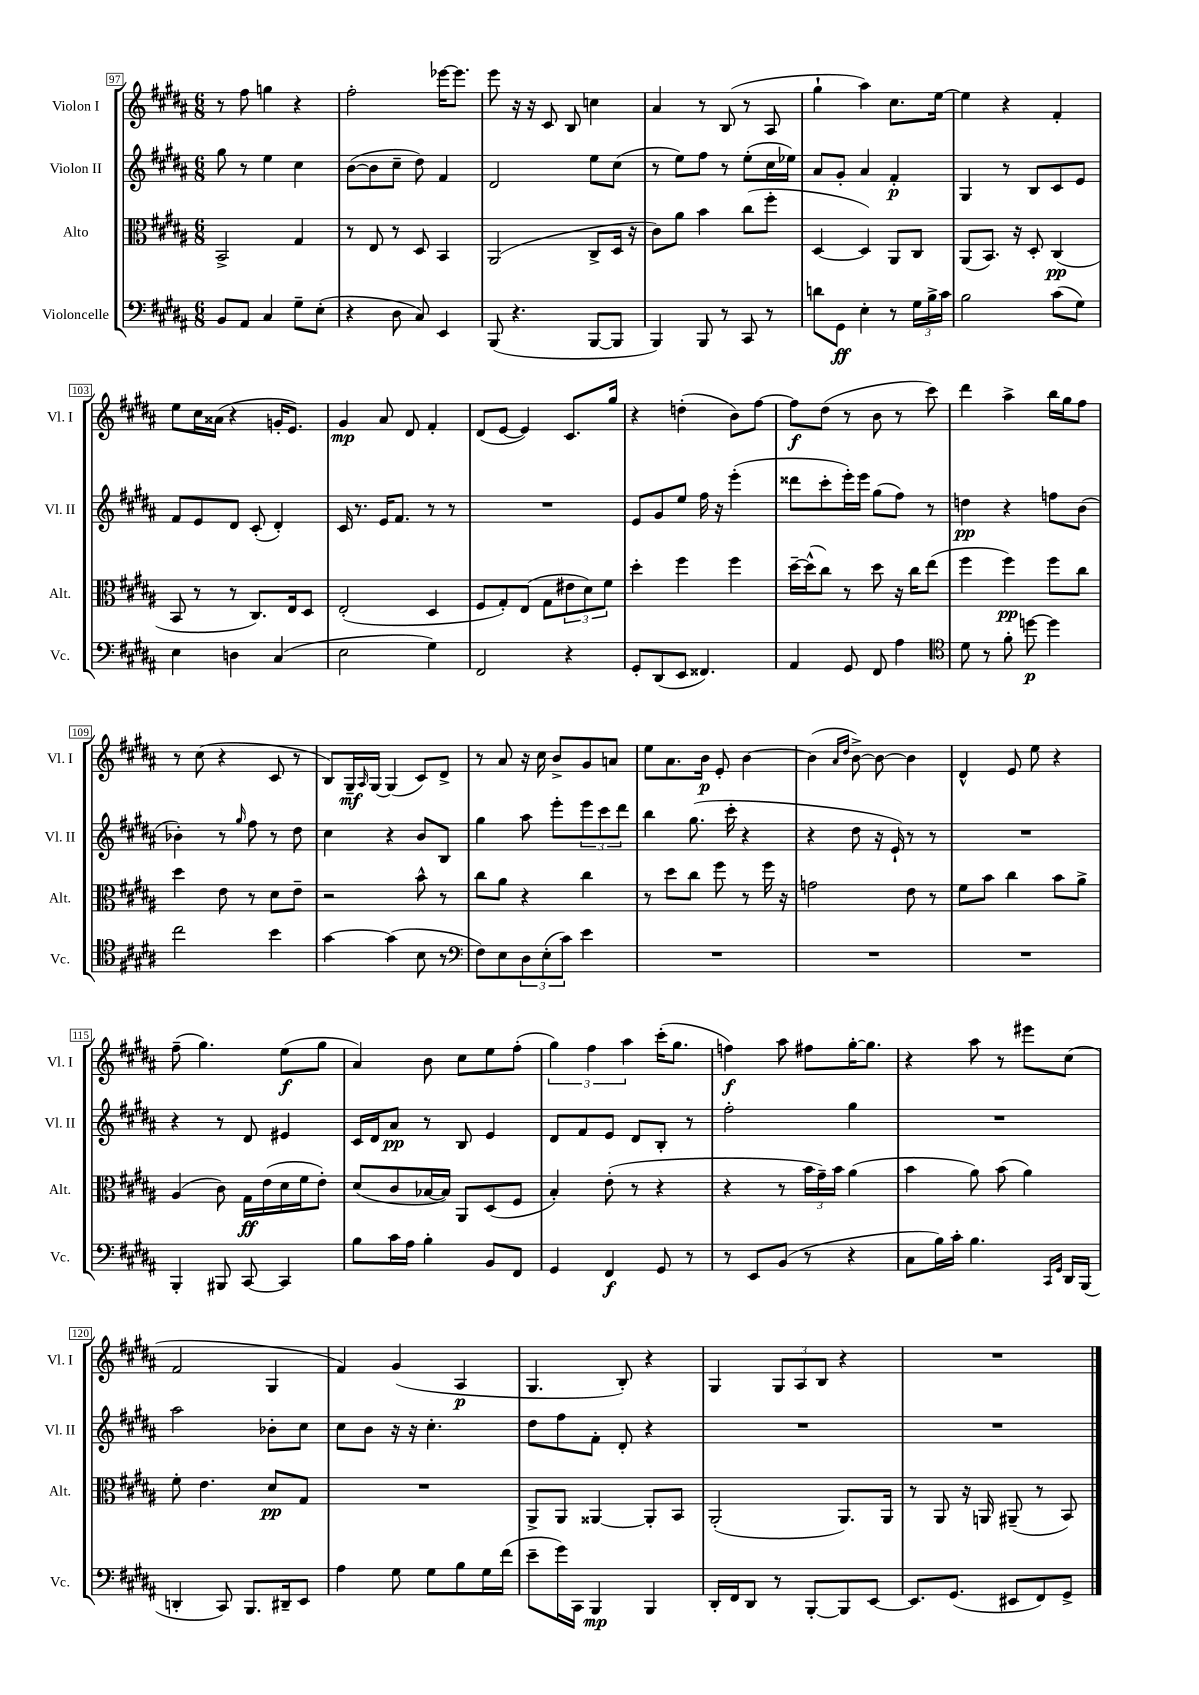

**kern	**kern	**kern	**kern
*staff4	*staff3	*staff2	*staff1
*clefF4	*clefC3	*clefG2	*clefG2
*k[f#c#g#d#a#]	*k[f#c#g#d#a#]	*k[f#c#g#d#a#]	*k[f#c#g#d#a#]
*M6/8	*M6/8	*M6/8	*M6/8
8BB/L	2BB^/	8gg#\	8r
8AA#/J	.	8r	8ff#\
4C#/	.	4ee\	4gg\
8G#~\L	4G#/	4cc#\	4r
(8E'\J	.	.	.
=	=	=	=
4r	8r	([8b\L	2ff#'\
.	8E/	8b\]	.
8D#\	8r	8cc#~\J	.
8C#/)	8D#/	8dd#\)	.
4EE/	4BB/	4f#/	[16eee-\LK
.	.	.	8.eee-\]J
=	=	=	=
(8BBB/	(2AA#/	2d#/	8eee\
4.r	.	.	16r
.	.	.	16r
.	.	.	8c#/
.	.	.	8B/
[8BBB/L	8C#^/L	8ee\L	4cc\
8BBB/]J	16D#/Jk	(8cc#\J	.
.	16r	.	.
=	=	=	=
4BBB/)	8c#\L)	8r	4a#/
.	8a#\J	8ee\L)	.
8BBB/	4b\	8ff#\J	8r
8r	.	8r	(8B/
8CC#/	(8cc#\L	(8ee'\L	8r
8r	8ff#'\J	16cc#\L	8A#/
.	.	16ee-\JJ)	.
=	=	=	=
8d\L	[4D#/	8a#/L	4gg#`\
8GG#\J	.	8g#'/J	.
4E'\	4D#/])	4a#/	4aa#\)
8r	8AA#/L	4f#'/	8.cc#\L
24G#\LL	8C#/J	.	.
24B^\	.	.	.
.	.	.	[16ee\Jk
24c#\JJ	.	.	.
=	=	=	=
2B\	(8AA#/L	4G#/	4ee\]
.	8.BB/J)	.	.
.	.	8r	4r
.	16r	.	.
.	8D#'/	8B/L	.
(8c#\L	(4C#/	8c#/	4f#'/
8G#\J)	.	8e/J	.
=	=	=	=
4E\	8BB/	8f#/L	8ee\L
.	8r	8e/	16cc#\L
.	.	.	(16a##\JJ
4D\	8r	8d#/J	4r
.	8.C#/L)	(8c#'/	.
(4C#/	.	4d#'/)	16g'/LK
.	16E/k	.	8.e/J)
.	8D#/J	.	.
=	=	=	=
2E\	(2E'/	16c#/	4g#/
.	.	8.r	.
.	.	16e/LK	8a#/
.	.	8.f#/J	.
.	.	.	8d#/
4G#\)	4D#/	8r	4f#'/
.	.	8r	.
=	=	=	=
2FF#/	8F#/L	2.r	(8d#/L
.	8G#'/)	.	[8e/J
.	(8E/J	.	4e/])
.	8G#\L	.	.
4r	12e#\	.	8.c#/L
.	12d#\)	.	.
.	12f#\J	.	.
.	.	.	16gg#/Jk
=	=	=	=
8GG#'/L	4dd#'\	8e/L	4r
(8DD#/	.	8g#/	.
8EE/J	4ff#\	8ee/J	(4dd'\
4.FF##/)	.	16ff#\	.
.	.	16r	.
.	4ff#\	(4eee'\	8b\L)
.	.	.	[8ff#\J
=	=	=	=
4AA#/	[16dd#~\LL	8ddd##\L	8ff#\]L
.	(16dd#^^\]J	.	.
.	8cc#\J)	8ccc#'\	(8dd#\J
8GG#/	8r	16eee'\L)	8r
.	.	16eee\JJ	.
8FF#/	8dd#\	(8gg#\L	8b\
4A#\	16r	8ff#\J)	8r
.	16cc#\LK	.	.
.	(8ee\J	8r	8ccc#\)
=	=	=	=
*clefC4	*	*	*
8d#\	4ff#\	4dd\	4ddd#\
8r	.	.	.
8f#'\	4ff#\)	4r	4aa#^\
[8dd\	.	.	.
4dd\]	8ff#\L	8ff\L	16bb\LL
.	.	.	16gg#\J
.	8cc#\J	(8b\J	8ff#\J
=	=	=	=
2cc#\	4dd#\	4b-'\)	8r
.	.	.	(8cc#\
.	8e\	8r	4r
.	.	16qqgg#/	.
.	8r	8ff#\	.
4b\	8d#\L	8r	8c#/
.	8e~\J	8dd#\	8r
=	=	=	=
[4g#\	2r	4cc#\	8B/L)
.	.	.	16G#~/L
.	.	.	16qqA#/
.	.	.	[16G#/JJ
(4g#\]	.	4r	(4G#/]
8B\	8b^^\	8b/L	8c#/L)
8r	8r	8B/J	8d#^/J
=	=	=	=
*clefF4	*	*	*
8F#\L)	8cc#\L	4gg#\	8r
8E\	8a#\J	.	8a#/
12D#\	4r	8aa#\	16r
.	.	.	16cc#\
(12E'\	.	.	.
.	.	8eee'\L	8b^/L
12c#\J)	.	.	.
4e\	4cc#\	12eee\	8g#/
.	.	12ccc#\	.
.	.	.	8a/J
.	.	12ddd#\J	.
=	=	=	=
2.r	8r	4bb\	8ee\L
.	8dd#\L	.	8.a#\
.	8cc#\J	(8.gg#\	.
.	.	.	16b\Jk
.	8ff#\	.	8e'/
.	.	16ccc#'\	.
.	8r	4r	[4b\
.	16ff#\	.	.
.	16r	.	.
=	=	=	=
2.r	2g\	4r	(4b\]
.	.	.	16qqa#/LL
.	.	.	16qqdd#/JJ
.	.	8dd#\	[8b^\)
.	.	16r	8b\_
.	.	16e`/)	.
.	8e\	8r	4b\]
.	8r	8r	.
=	=	=	=
2.r	8f#\L	2.r	4d#^^/
.	8b\J	.	.
.	4cc#\	.	8e/
.	.	.	8ee\
.	8b\L	.	4r
.	8a#^\J	.	.
=	=	=	=
4BBB'/	(4A#/	4r	(8ff#~\
.	.	.	4.gg#\)
8BBB#/	8c#\)	8r	.
[8CC#/	16G#\LL	8d#/	.
.	(16e\	.	.
4CC#/]	16d#\	4e#/	(8ee\L
.	16f#\J	.	.
.	8e'\J)	.	8gg#\J
=	=	=	=
8B\L	(8d#/L	16c#/LL	4a#/)
.	.	16d#/J	.
16c#\L	8c#/	8a#/J	.
16A#\JJ	.	.	.
4B'\	[16B-/L	8r	8b\
.	16B-/]JJ)	.	.
.	8AA#/L	8B/	8cc#\L
8BB/L	(8D#/	4e/	8ee\
8FF#/J	8F#/J	.	(8ff#'\J
=	=	=	=
4GG#/	4B'/)	8d#/L	6gg#\)
.	.	8f#/	.
.	.	.	6ff#\
4FF#/	(8e'\	8e/J	.
.	.	.	6aa#\
.	8r	8d#/L	.
8GG#/	4r	8B'/J	(16ccc#'\LK
.	.	.	8.gg#\J
8r	.	8r	.
=	=	=	=
8r	4r	2ff#'\	4ff\)
8EE/L	.	.	.
(8BB/J	8r	.	8aa#\
8r	24b\LL	.	8ff#\L
.	24g#~\)	.	.
.	24b\JJ	.	.
4r	(4a#\	4gg#\	[16gg#'\K
.	.	.	8.gg#\]J
=	=	=	=
8C#\L	4b\	2.r	4r
16B\L)	.	.	.
16c#'\JJ	.	.	.
4.B\	8a#\)	.	8aa#\
.	(8b\	.	8r
.	4a#\)	.	8eee#\L
16qqCC#/LL	.	.	.
16qqGG#/JJ	.	.	.
16DD#/LL	.	.	(8cc#\J
(16BBB/JJ	.	.	.
=	=	=	=
4DD'/	8f#'\	2aa#\	2f#/
.	4.e\	.	.
8CC#/)	.	.	.
8.BBB/L	.	.	.
.	8d#/L	8b-'\L	4G#/
16DD#~/k	.	.	.
8EE/J	8G#/J	8cc#\J	.
=	=	=	=
4A#\	2.r	8cc#\L	4f#/)
.	.	8b\J	.
8G#\	.	16r	(4g#/
.	.	16r	.
8G#\L	.	4.cc#'\	.
8B\	.	.	4A#/
16G#\L	.	.	.
(16f#\JJ	.	.	.
=	=	=	=
8e~\L	8AA#^/L	8dd#\L	4.G#/
16g#\L)	8AA#/J	8ff#\	.
16CC#\JJ	.	.	.
4BBB/	[4AA##/	8f#'\J	.
.	.	8d#'/	8B'/)
4BBB/	8AA##'/]L	4r	4r
.	8BB/J	.	.
=	=	=	=
16DD#'/LL	(2AA#'/	2.r	4G#/
16FF#/J	.	.	.
8DD#/J	.	.	.
8r	.	.	12G#/L
.	.	.	12A#/
[8BBB'/L	.	.	.
.	.	.	12B/J
8BBB/]	8.AA#/L)	.	4r
[8EE/J	.	.	.
.	16AA#/Jk	.	.
=	=	=	=
8.EE/]L	8r	2.r	2.r
.	8AA#/	.	.
(8.GG#/J	.	.	.
.	16r	.	.
.	16AA/	.	.
8EE#/L	(8AA#~/	.	.
8FF#/)	8r	.	.
8GG#^/J	8BB/)	.	.
==	==	==	==
*-	*-	*-	*-
